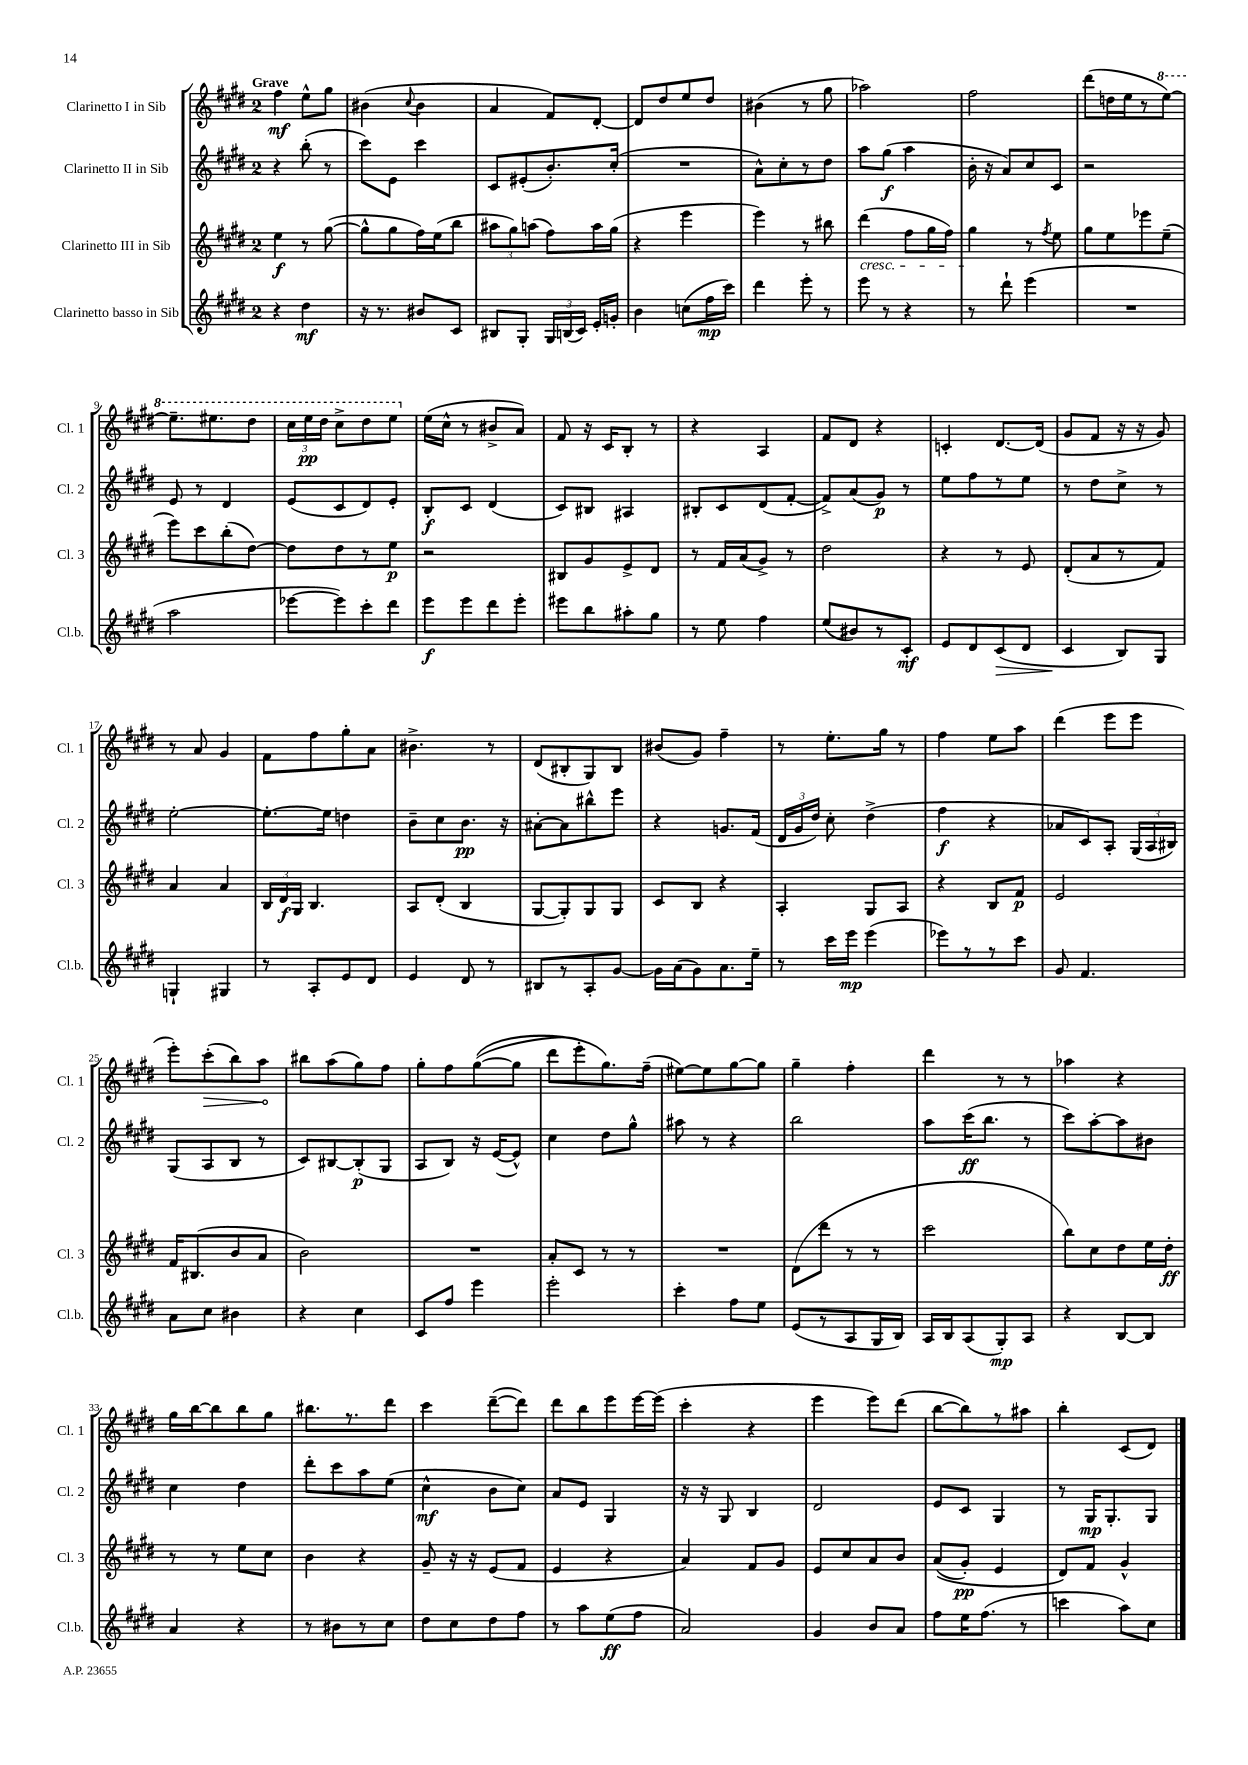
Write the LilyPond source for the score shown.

<<
\new StaffGroup <<
\new Staff = "s0" \with { instrumentName = "Clarinetto I in Sib" shortInstrumentName = "Cl. 1" } {
    \clef treble \key e \major \once \override Staff.TimeSignature.style = #'single-digit \time 2/4 \tempo "Grave"
    \autoBeamOff fis''4\mf e''8[-^ gis''8] |
    bis'4( \appoggiatura { cis''8 } bis'4 |
    a'4 fis'8[) dis'8]~-. |
    dis'8[ dis''8 e''8 dis''8] |
    bis'4( r8 gis''8 |
    aes''2) |
    fis''2 |
    dis'''8[( d''16 e''16 r8 \ottava #1 e'''8]~) |
    e'''8.[-- eis'''8. dis'''8] |
    \tuplet 3/2 { cis'''16[ e'''16\pp dis'''16] } cis'''8[-> dis'''8 e'''8] \ottava #0 |
    e''16[( cis''16]-^ r8 bis'8[-> a'8]) |
    fis'8 r16 cis'16[ b8]-. r8 |
    r4 a4 |
    fis'8[ dis'8] r4 |
    c'4-. dis'8.[~ dis'16]( |
    gis'8[ fis'8] r16 r16 gis'8) |
    r8 a'8 gis'4 |
    fis'8[ fis''8 gis''8-. a'8] |
    bis'4.-> r8 |
    dis'8[( bis8-. gis8) bis8] |
    bis'8[( gis'8]) fis''4-- |
    r8 e''8.[-. gis''16] r8 |
    fis''4 e''8[ a''8] |
    dis'''4( e'''8[ e'''8] |
    e'''8[-.) \once \override Hairpin.circled-tip = ##t cis'''8-.\>( b''8) a''8]\! |
    bis''8[ a''8( gis''8) fis''8] |
    gis''8[-. fis''8 gis''8~(\( gis''8] |
    dis'''8[ e'''8-.) gis''8.\) fis''16]--( |
    eis''8[~) eis''8 gis''8~ gis''8] |
    gis''4-- fis''4-. |
    dis'''4 r8 r8 |
    aes''4 r4 |
    gis''16[ b''16~ b''8 b''8 gis''8] |
    bis''8.[ r8. dis'''8] |
    cis'''4 dis'''8[~--( dis'''8]) |
    dis'''8[ b''8 e'''8 e'''16~ e'''16]( |
    cis'''4-. r4 |
    e'''4 e'''8[) dis'''8]( |
    b''8[~ b''8) r8 ais''8] |
    b''4-. cis'8[( dis'8]) \bar "|." |
}
\new Staff = "s1" \with { instrumentName = "Clarinetto II in Sib" shortInstrumentName = "Cl. 2" } {
    \clef treble \key e \major \once \override Staff.TimeSignature.style = #'single-digit \time 2/4
    \autoBeamOff r4 b''8-.( r8 |
    cis'''8[) e'8] cis'''4 |
    cis'8[ eis'8-.( b'8.-.) cis''16]-.( |
    R2 |
    a'8[-^) cis''8-. r8 dis''8] |
    a''8[ gis''8]\f( a''4 |
    b'16-. r16 a'8[) cis''8 cis'8] |
    r2 |
    e'8 r8 dis'4 |
    e'8[( cis'8 dis'8) e'8]-. |
    b8[-.\f cis'8] dis'4( |
    cis'8[) bis8] ais4 |
    bis8[-. cis'8 dis'8( fis'8]~-. |
    fis'8[->) a'8( gis'8]\p) r8 |
    e''8[ fis''8 r8 e''8] |
    r8 dis''8[ cis''8]-> r8 |
    e''2~-. |
    e''8.[~-. e''16] d''4 |
    b'8[-- cis''8 b'8.]\pp r16 |
    ais'8[~-. ais'8 bis''8-^ e'''8] |
    r4 g'8.[ fis'16]( |
    \tuplet 3/2 { dis'16[ gis'16 dis''16]) } cis''8-. dis''4->( |
    fis''4\f r4 |
    aes'8[ cis'8) a8]-. \tuplet 3/2 { gis16[( a16 bis16]) } |
    gis8[( a8 b8] r8 |
    cis'8[) bis8~ bis8-.\p( gis8] |
    a8[ b8]) r16 e'16[~( e'8]-^) |
    cis''4 dis''8[ gis''8]-^ |
    ais''8 r8 r4 |
    b''2 |
    a''8[ cis'''16\ff( b''8.] r8 |
    cis'''8[) a''8~-. a''8 bis'8] |
    cis''4 dis''4 |
    dis'''8[-. cis'''8 a''8 e''8]( |
    cis''4-^\mf b'8[ cis''8]) |
    a'8[ e'8] gis4 |
    r16 r16 gis8 b4 |
    dis'2 |
    e'8[ cis'8] gis4 |
    r8 gis16[\mp gis8.-. gis8] \bar "|." |
}
\new Staff = "s2" \with { instrumentName = "Clarinetto III in Sib" shortInstrumentName = "Cl. 3" } {
    \clef treble \key e \major \once \override Staff.TimeSignature.style = #'single-digit \time 2/4
    \autoBeamOff e''4\f r8 gis''8~( |
    gis''8[-^ gis''8 fis''16) e''16( b''8] |
    \tuplet 3/2 { ais''8[ gis''8) a''8]( } fis''8[) a''16 gis''16]( |
    r4 e'''4 |
    e'''4) r8 bis''8 |
    dis'''4\cresc( fis''8[ gis''16 fis''16]) |
    gis''4\! r8 \acciaccatura { fis''8 } e''8 |
    gis''8[ e''8 ees'''8 e''8]--( |
    e'''8[) cis'''8 b''8-.( dis''8]~) |
    dis''8[ dis''8 r8 e''8]\p |
    r2 |
    bis8[ gis'8 e'8-> dis'8] |
    r8 fis'16[ a'16( gis'8]->) r8 |
    dis''2 |
    r4 r8 e'8 |
    dis'8[-.( a'8 r8 fis'8]) |
    a'4 a'4 |
    \tuplet 3/2 { b16[ dis'16\f gis16] } b4. |
    a8[ dis'8]-.( b4 |
    gis8[~ gis8-.) gis8 gis8] |
    cis'8[ b8] r4 |
    a4-. gis8[ a8] |
    r4 b8[ fis'8]\p |
    e'2 |
    fis'16[ bis8.( b'8 a'8] |
    b'2) |
    R2 |
    a'8[-. cis'8] r8 r8 |
    R2 |
    dis'8[( dis'''8] r8 r8 |
    cis'''2 |
    b''8[) cis''8 dis''8 e''16 dis''16]-.\ff |
    r8 r8 e''8[ cis''8] |
    b'4 r4 |
    gis'8-- r16 r16 e'8[( fis'8] |
    e'4 r4 |
    a'4) fis'8[ gis'8] |
    e'8[ cis''8 a'8 b'8] |
    a'8[(\( gis'8]-.\pp) e'4 |
    dis'8[\) fis'8] gis'4-^ \bar "|." |
}
\new Staff = "s3" \with { instrumentName = "Clarinetto basso in Sib" shortInstrumentName = "Cl.b." } {
    \clef treble \key e \major \once \override Staff.TimeSignature.style = #'single-digit \time 2/4
    \autoBeamOff r4 dis''4\mf |
    r16 r8. bis'8[ cis'8] |
    bis8[ gis8]-. \tuplet 3/2 { gis16[ b16( cis'16]) } e'16[-. g'16]-. |
    b'4 c''8[( fis''16\mp cis'''16]) |
    dis'''4 e'''8-. r8 |
    e'''8 r8 r4 |
    r8 dis'''8-! e'''4( |
    R2 |
    a''2 |
    ees'''8[~ ees'''8) cis'''8-. dis'''8] |
    e'''8[\f e'''8 dis'''8 e'''8]-. |
    eis'''8[ b''8 ais''8-. gis''8] |
    r8 e''8 fis''4 |
    e''8[( bis'8) r8 cis'8]-.\mf |
    e'8[ dis'8 cis'8\>( dis'8] |
    cis'4\! b8[) gis8] |
    g4-! gis4 |
    r8 a8[-. e'8 dis'8] |
    e'4 dis'8 r8 |
    bis8[ r8 a8-. gis'8]~ |
    gis'16[ a'16( gis'8) a'8. e''16]-- |
    r8 cis'''16[ e'''16]\mp e'''4( |
    ees'''8[) r8 r8 cis'''8] |
    gis'8 fis'4. |
    a'8[ cis''8] bis'4 |
    r4 cis''4 |
    cis'8[ fis''8] e'''4 |
    e'''2-. |
    cis'''4-. fis''8[ e''8] |
    e'8[( r8 a8 gis16 b16]) |
    a16[ b16 a8( gis8-.\mp) a8] |
    r4 b8[~ b8] |
    a'4 r4 |
    r8 bis'8[ r8 cis''8] |
    dis''8[ cis''8 dis''8 fis''8] |
    r8 a''8[ e''8\ff( fis''8] |
    a'2) |
    gis'4 b'8[ a'8] |
    fis''8[ e''16 fis''8.]( r8 |
    c'''4 a''8[) cis''8] \bar "|." |
}
>>
>>
